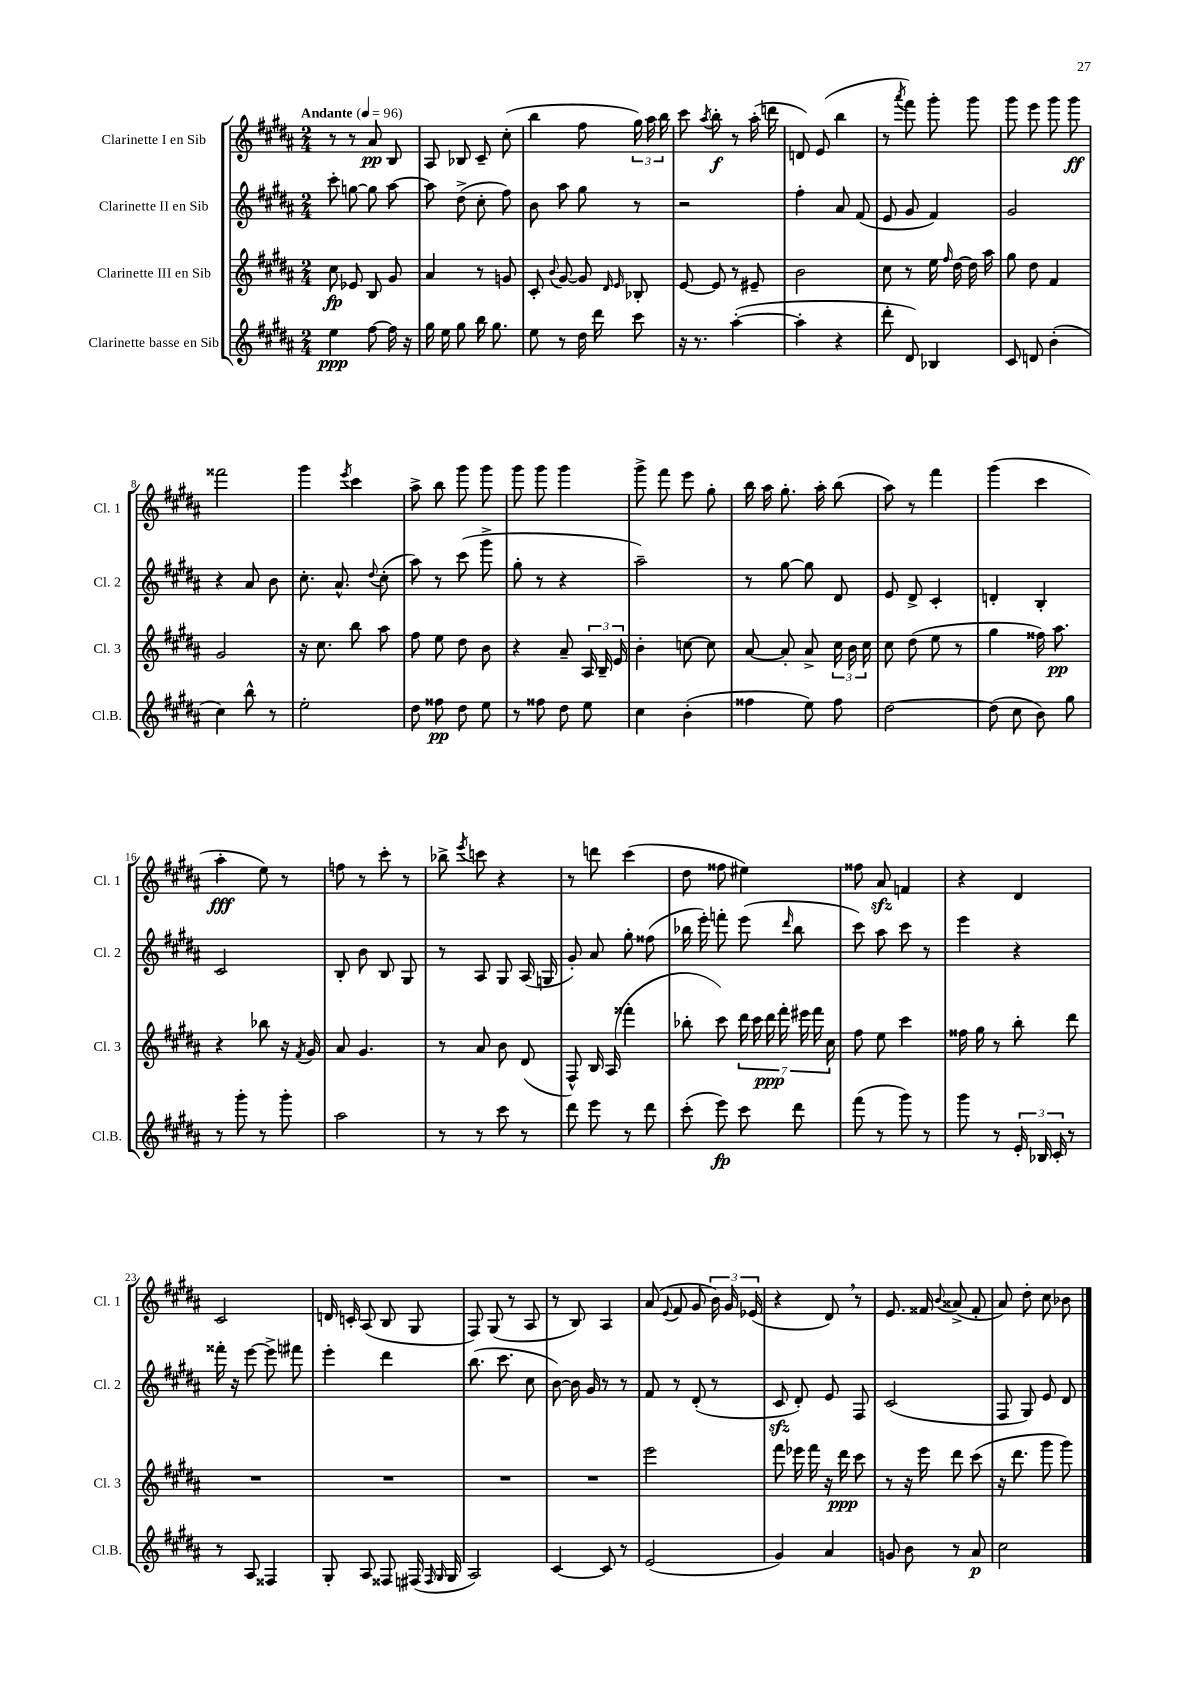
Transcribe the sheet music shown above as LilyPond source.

<<
\new StaffGroup <<
\new Staff = "s0" \with { instrumentName = "Clarinette I en Sib" shortInstrumentName = "Cl. 1" } {
    \clef treble \key b \major \numericTimeSignature \time 2/4 \tempo "Andante" 4 = 96
    \autoBeamOff r8 r8 ais'8\pp b8 |
    ais8 bes8 cis'8-- cis''8-.( |
    b''4 fis''8 \tuplet 3/2 { gis''16) ais''16 b''16 } |
    cis'''8 \acciaccatura { ais''8 } b''8-.\f r8 ais''16-.( d'''16 |
    d'8) e'8( b''4 |
    r8 \acciaccatura { ais'''8 } fis'''8) gis'''8-. gis'''8 |
    gis'''8 e'''8 gis'''8 gis'''8\ff |
    fisis'''2 |
    gis'''4 \acciaccatura { e'''8 } cis'''4 |
    ais''8-> b''8 gis'''8 gis'''8 |
    gis'''8 gis'''8 gis'''4 |
    gis'''8-> fis'''8 e'''8 gis''8-. |
    b''16 ais''16 gis''8.-. ais''16-. b''8( |
    ais''8) r8 fis'''4 |
    gis'''4( cis'''4 |
    ais''4-.\fff e''8) r8 |
    f''8 r8 cis'''8-. r8 |
    bes''8-> \acciaccatura { e'''8 } c'''8 r4 |
    r8 d'''8 cis'''4( |
    dis''8 fisis''8 eis''4) |
    fisis''8 ais'8\sfz f'4 |
    r4 dis'4 |
    cis'2 |
    d'16 c'16-. ais8( b8 gis8 |
    fis8) gis8( r8 ais8 |
    r8 b8) ais4 |
    ais'8( \appoggiatura { e'8 } fis'8 gis'8 \tuplet 3/2 { b'16) gis'16 ees'16( } |
    r4 dis'8) \breathe r8 |
    e'8. fisis'16 \appoggiatura { b'8 } aisis'8->( fisis'8-. |
    ais'8) dis''8-. cis''8 bes'8 \bar "|." |
}
\new Staff = "s1" \with { instrumentName = "Clarinette II en Sib" shortInstrumentName = "Cl. 2" } {
    \clef treble \key b \major \numericTimeSignature \time 2/4
    \autoBeamOff cis'''8-. g''8~ g''8 ais''8~ |
    ais''8 dis''8->( cis''8-. fis''8) |
    b'8 ais''8 gis''8 r8 |
    r2 |
    fis''4-. ais'8 fis'8( |
    e'8 gis'8 fis'4) |
    gis'2 |
    r4 ais'8 b'8 |
    cis''8.-. ais'8.-^ \appoggiatura { dis''8 } cis''8-.( |
    ais''8) r8 cis'''8( gis'''8-> |
    gis''8-. r8 r4 |
    ais''2--) |
    r8 gis''8~ gis''8 dis'8 |
    e'8 dis'8-> cis'4-. |
    d'4-. b4-. |
    cis'2 |
    b8-. b'8 b8 gis8 |
    r8 ais8 gis8 ais16( g16 |
    gis'8-.) ais'8 gis''8-. fisis''8( |
    bes''16 e'''16-.) f'''8-. e'''8( \grace { dis'''16 } bes''8 |
    cis'''8) ais''8 cis'''8 r8 |
    e'''4 r4 |
    fisis'''16-. r16 e'''8~ e'''8-> fis'''8 |
    e'''4-. dis'''4 |
    b''8.( cis'''8. cis''8 |
    b'8~) b'16 gis'16 r8 r8 |
    fis'8 r8 dis'8-.( r8 |
    cis'8\sfz dis'8-.) e'8 fis8 |
    cis'2( |
    fis8 gis8) e'8 dis'8 \bar "|." |
}
\new Staff = "s2" \with { instrumentName = "Clarinette III en Sib" shortInstrumentName = "Cl. 3" } {
    \clef treble \key b \major \numericTimeSignature \time 2/4
    \autoBeamOff cis''8\fp ees'8 b8 gis'8 |
    ais'4 r8 g'8 |
    cis'8-. \appoggiatura { b'8 } gis'8~ gis'8 \grace { dis'16 e'16 } bes8-. |
    e'8~ e'8 r8 eis'8-- |
    b'2 |
    cis''8 r8 e''16 \grace { fis''16 } dis''16~ dis''16 ais''16 |
    gis''8 dis''8 fis'4 |
    gis'2 |
    r16 cis''8. b''8 ais''8 |
    fis''8 e''8 dis''8 b'8 |
    r4 ais'8-- \tuplet 3/2 { ais16 b16-- e'16 } |
    b'4-. c''8~ c''8 |
    ais'8~ ais'8-. ais'8-> \tuplet 3/2 { cis''16 b'16 cis''16 } |
    cis''8 dis''8( e''8 r8 |
    gis''4 fisis''16) ais''8.\pp |
    r4 bes''8 r16 \acciaccatura { fis'8 } gis'16 |
    ais'8 gis'4. |
    r8 ais'8 b'8 dis'8( |
    fis8-^) b16 ais16( fisis'''4-. |
    bes''8-. cis'''8) \tuplet 7/4 { dis'''16 cis'''16 dis'''16\ppp fis'''16-. eis'''16 fis'''16 cis''16 } |
    fis''8 e''8 cis'''4 |
    fisis''16 gis''16 r8 b''8-. dis'''8 |
    R2 |
    R2 |
    R2 |
    R2 |
    e'''2 |
    fis'''8 ees'''16 fis'''16 r16 dis'''16\ppp cis'''8 |
    r8 r16 e'''16 dis'''8 cis'''8( |
    r16 dis'''8. gis'''8 gis'''8) \bar "|." |
}
\new Staff = "s3" \with { instrumentName = "Clarinette basse en Sib" shortInstrumentName = "Cl.B." } {
    \clef treble \key b \major \numericTimeSignature \time 2/4
    \autoBeamOff e''4\ppp fis''8~ fis''16 r16 |
    gis''16 e''16 gis''8 b''16 gis''8. |
    e''8 r8 dis''16 dis'''16 cis'''8 |
    r16 r8. ais''4~-.( |
    ais''4-. r4 |
    dis'''8-. dis'8) bes4 |
    cis'8 d'8 b'4-.( |
    cis''4) b''8-^ r8 |
    e''2-. |
    dis''8 fisis''8\pp dis''8 e''8 |
    r8 fisis''8 dis''8 e''8 |
    cis''4 b'4-.( |
    fisis''4 e''8) fisis''8 |
    dis''2~ |
    dis''8( cis''8 b'8) gis''8 |
    r8 gis'''8-. r8 gis'''8-. |
    ais''2 |
    r8 r8 cis'''8 r8 |
    dis'''8 e'''8 r8 dis'''8 |
    cis'''8-.( e'''8\fp) cis'''8 dis'''8 |
    fis'''8( r8 gis'''8) r8 |
    gis'''8 r8 \tuplet 3/2 { e'16-. bes16 cis'16-. } r8 |
    r8 ais8 fisis4 |
    gis8-. ais8 fisis8 fis16( \grace { fis16 gis16 } gis16 |
    ais2) |
    cis'4~ cis'8 r8 |
    e'2( |
    gis'4) ais'4 |
    g'8 b'8 r8 ais'8\p |
    cis''2 \bar "|." |
}
>>
>>
